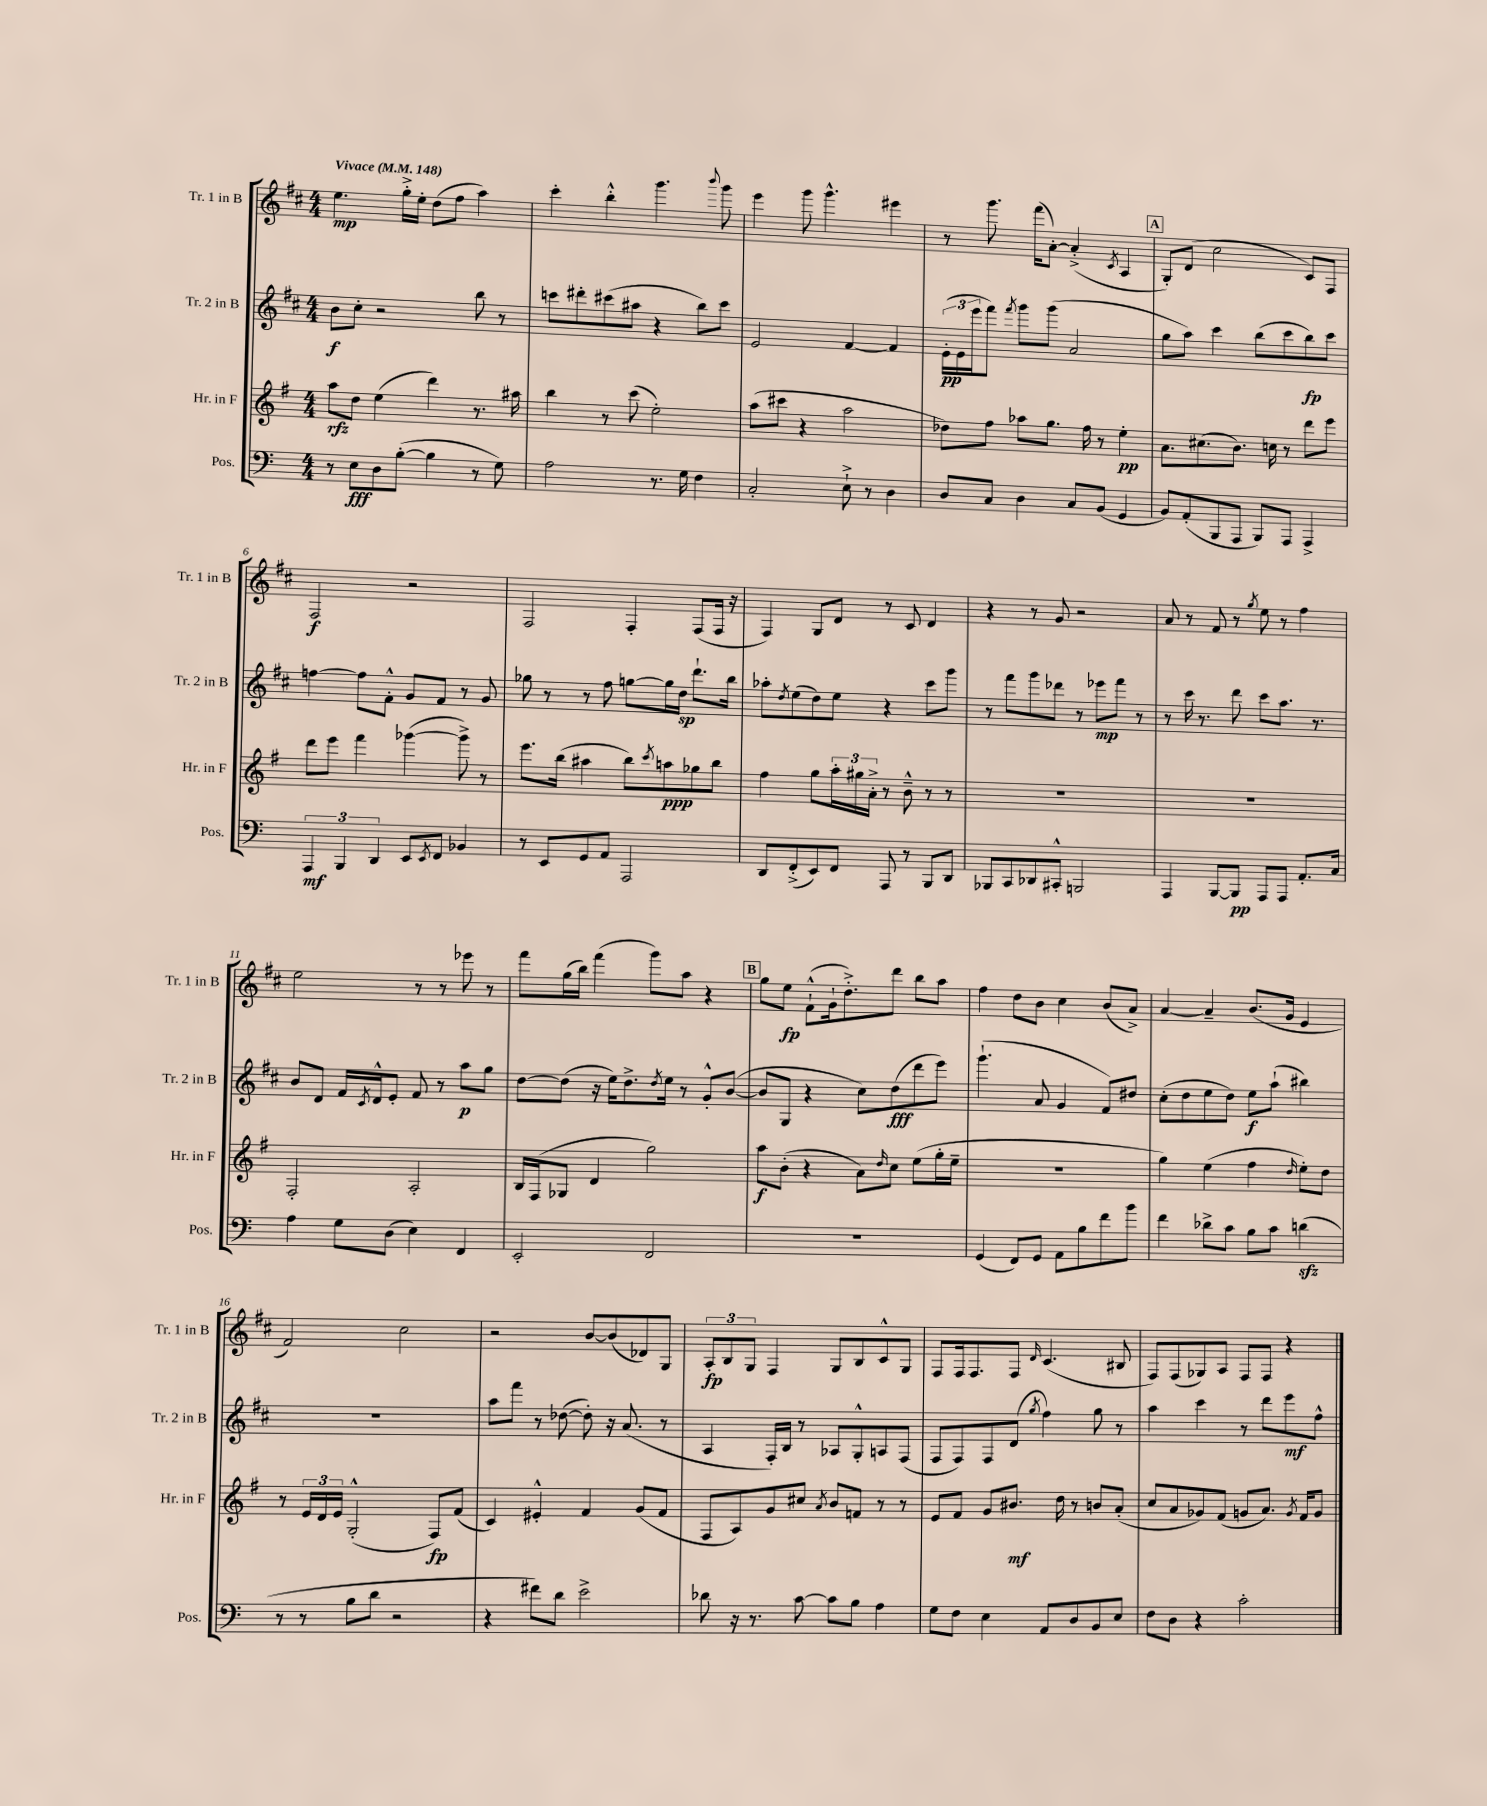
<<
\new StaffGroup <<
\new Staff = "s0" \with { instrumentName = "Tr. 1 in B" shortInstrumentName = "Tr. 1 in B" } {
    \clef treble \key d \major \numericTimeSignature \time 4/4 \tempo "Vivace" 4 = 148
    e''4.\mp g''16-.-> e''16-. d''8( fis''8 a''4) |
    cis'''4-. b''4-.-^ g'''4. \appoggiatura { b'''8 } g'''8 |
    e'''4 g'''8 g'''4.-^ eis'''4 |
    r8 g'''8. fis'''16( a'8~-.) a'4-.->( \acciaccatura { cis'8 } a4 |
    \mark \markup { \box "A" } g8-.) d'8( cis''2 cis'8) fis8 |
    fis2\f r2 |
    fis2 fis4-. fis8( fis16 r16 |
    fis4) g8 d'8 r8 cis'8 d'4 |
    r4 r8 g'8 r2 |
    a'8 r8 fis'8 r8 \acciaccatura { g''8 } e''8 r8 fis''4 |
    e''2 r8 r8 ees'''8 r8 |
    fis'''8 g''16( b''16) fis'''4( g'''8) a''8 r4 |
    \mark \markup { \box "B" } g''8 e''8\fp fis'8-!-^( g'16-! d''8.-.->) d'''8 b''8 a''8 |
    fis''4 d''8 b'8 cis''4 b'8( a'8->) |
    a'4~ a'4-- b'8.( g'16 e'4 |
    fis'2) cis''2 |
    r2 b'8~ b'8( des'8) g8 |
    \tuplet 3/2 { a8-.\fp b8 g8 } fis4 g8 b8 cis'8-^ g8 |
    fis8 fis16 fis8. fis8 \grace { d'16 } cis'4.( bis8 |
    fis8) fis8( ges8) a8 fis8 fis8 r4 \bar "|." |
}
\new Staff = "s1" \with { instrumentName = "Tr. 2 in B" shortInstrumentName = "Tr. 2 in B" } {
    \clef treble \key d \major \numericTimeSignature \time 4/4
    b'8\f cis''8-. r2 b''8 r8 |
    c'''8 dis'''8-. cis'''8( ais''8 r4 b''8) cis'''8 |
    e'2 fis'4~ fis'4 |
    \tuplet 3/2 { e'16-.\pp( e'16 e'''16 } fis'''8) \acciaccatura { fis'''8 } g'''8 g'''8( a'2 |
    \mark \markup { \box "A" } g''8 a''8) cis'''4 b''8( cis'''8 b''8\fp) cis'''8 |
    f''4~ f''8 fis'8-.-^ g'8 fis'8 r8 g'8 |
    ges''8 r8 r8 fis''8 g''8~ g''16 d''16\sp d'''8.-! b''16 |
    aes''8-. \acciaccatura { d''8 } e''8( d''8) e''8 r4 cis'''8 g'''8 |
    r8 fis'''8 g'''8 des'''8 r8 ees'''8\mp fis'''8 r8 |
    r8 cis'''16 r8. d'''8 cis'''8 a''8. r8. |
    b'8 d'8 fis'16 \acciaccatura { cis'8 } d'16-^ e'8-. fis'8 r8 a''8\p g''8 |
    d''8~ d''8( r16 e''16) d''8.-> \acciaccatura { d''8 } e''16 r8 g'8-.-^ b'8~( |
    \mark \markup { \box "B" } b'8 g8 r4 cis''8) d''8\fff( d'''8 e'''8) |
    g'''4.-!( a'8 g'4 fis'8) dis''8 |
    cis''8-.( d''8 e''8 d''8) e''8\f a''8-!( bis''4) |
    R1 |
    a''8 fis'''8 r8 des''8~( des''8-.) r16 a'8.( r8 |
    a4 fis16-.) b16 r8 aes8 g8-.-^ a8 fis8( |
    fis8 fis8) fis8 d'8( \acciaccatura { g''8 } fis''4) g''8 r8 |
    a''4 cis'''4 r8 d'''8 e'''8\mf fis''8-^ \bar "|." |
}
\new Staff = "s2" \with { instrumentName = "Hr. in F" shortInstrumentName = "Hr. in F" } {
    \clef treble \key g \major \numericTimeSignature \time 4/4
    a''8\rfz d''8 e''4( d'''4) r8. ais''16 |
    b''4 r8 c'''8( e''2-.) |
    a''8( cis'''8 r4 a''2 |
    des''8) fis''8 aes''8 g''8. fis''16 r8 e''4-.\pp |
    \mark \markup { \box "A" } a'8. cis''8.( b'8.) c''16 r8 d'''8 e'''8 |
    d'''8 e'''8 fis'''4 ges'''4~( ges'''8->) r8 |
    e'''8. b''16( ais''4 b''8) \acciaccatura { c'''8 } a''8\ppp ges''8 b''8 |
    fis''4 g''8 \tuplet 3/2 { a''16-. gis''16 a'16-.-> } r8 b'8---^ r8 r8 |
    R1 |
    R1 |
    fis2-. a2-. |
    b16 fis16( ges8 d'4 g''2) |
    \mark \markup { \box "B" } a''8\f b'8-.( r4 a'8) \grace { d''16 } c''8 e''8( g''16-. e''16-- |
    R1 |
    g''4) e''4( fis''4 \grace { d''16 } e''8-.) d''8 |
    r8 \tuplet 3/2 { e'16 d'16 e'16 } g2-.-^( fis8\fp) fis'8( |
    c'4) eis'4-.-^ fis'4 g'8( fis'8 |
    fis8 a8) g'8 cis''8 \acciaccatura { a'8 } b'8 f'8 r8 r8 |
    e'8 fis'8 g'8 bis'8.\mf d''16 r8 b'8 a'8-.( |
    c''8 a'8 ges'8) fis'8( g'8 a'8.) \acciaccatura { g'8 } fis'16 g'8 \bar "|." |
}
\new Staff = "s3" \with { instrumentName = "Pos." shortInstrumentName = "Pos." } {
    \clef bass \key c \major \numericTimeSignature \time 4/4
    r8 e8\fff d8 b8~-.( b4 r8 g8) |
    a2 r8. g16 f4 |
    c2-. e8-!-> r8 d4 |
    d8 c8 d4 c8 b,8( g,4 |
    \mark \markup { \box "A" } b,8) a,8-.( b,,8 a,,8 b,,8) a,,8 a,,4-> |
    \tuplet 3/2 { a,,4\mf b,,4 d,4 } e,8 \acciaccatura { e,8 } f,8 bes,4 |
    r8 e,8 g,8 a,8 a,,2 |
    d,8 f,8-.->( e,8) f,8 a,,8 r8 b,,8 d,8 |
    bes,,8 c,8 des,8 cis,8-.-^ b,,2 |
    a,,4 b,,8~ b,,8\pp a,,8 a,,8 a,8.-. c16 |
    a4 g8 d8( e4) f,4 |
    e,2-. f,2 |
    \mark \markup { \box "B" } R1 |
    g,4( f,8) g,8 a,8 b8 f'8 b'8 |
    f'4 des'8-> c'8 b8 c'8 d'4\sfz( |
    r8 r8 b8 d'8 r2 |
    r4 fis'8) d'8 e'2-> |
    des'8 r16 r8. c'8~ c'8 b8 a4 |
    g8 f8 e4 a,8 d8 b,8 e8 |
    f8 d8 r4 c'2-. \bar "|." |
}
>>
>>
